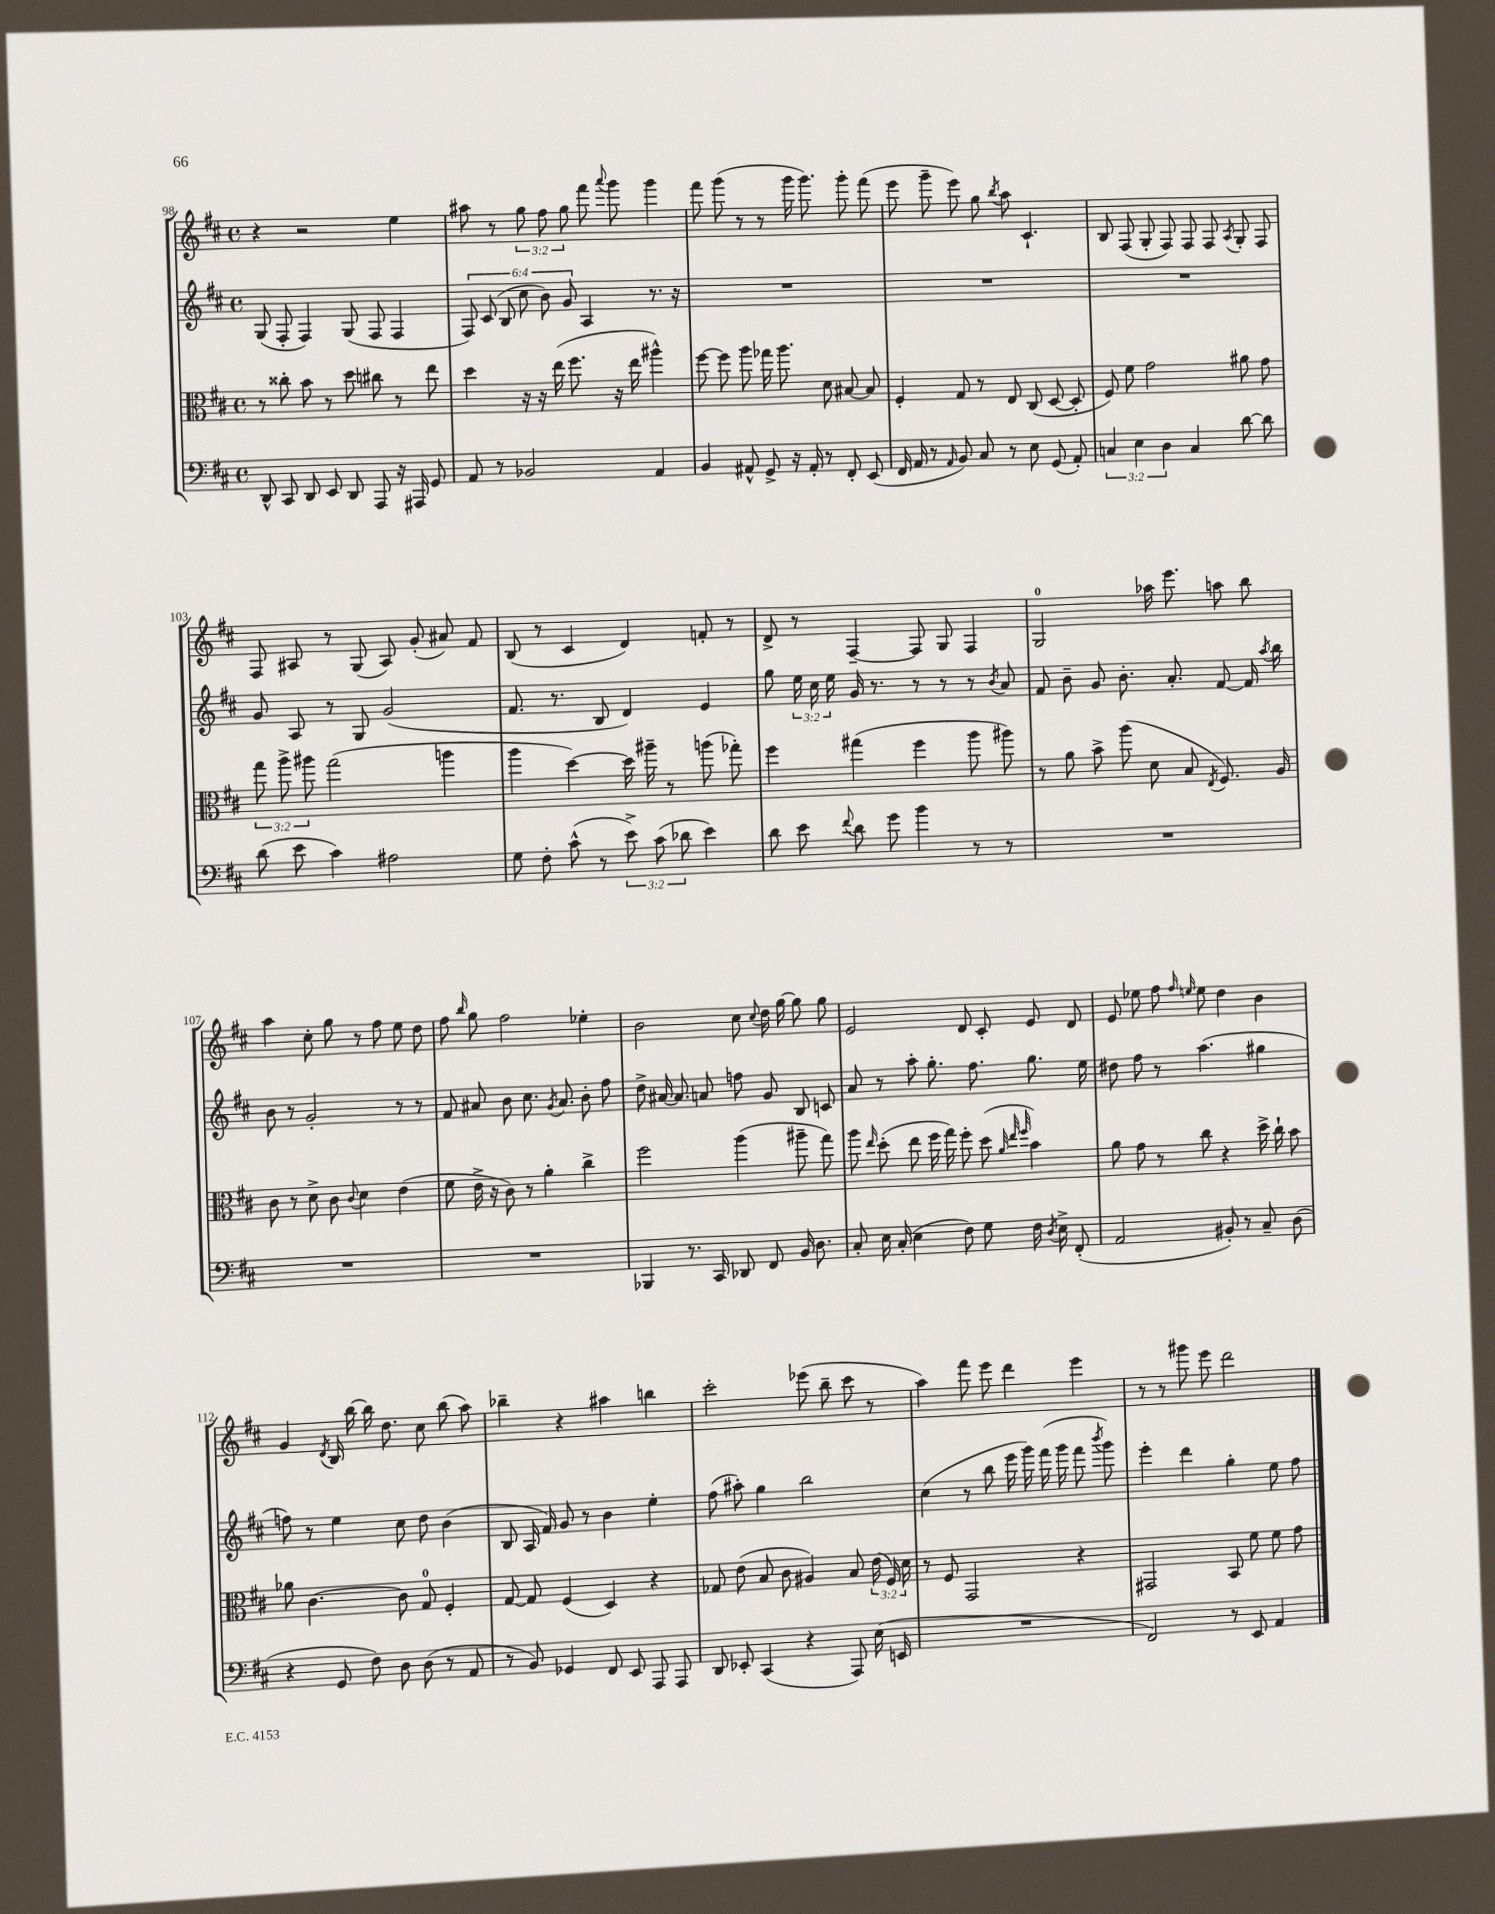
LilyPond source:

<<
\new StaffGroup <<
\new Staff = "s0" {
    \clef treble \key d \major \defaultTimeSignature \time 4/4 \override Staff.TupletNumber.text = #tuplet-number::calc-fraction-text
    \autoBeamOff r4 r2 e''4 |
    ais''8 r8 \tuplet 3/2 { g''8 fis''8 g''8 } fis'''8 \appoggiatura { a'''8 } g'''8 g'''4 |
    fis'''8 g'''8( r8 r8 g'''16 g'''8.) g'''8-. fis'''8( |
    e'''8 g'''8-- e'''8) g''8 \acciaccatura { b''8 } a''8 cis'4.-! |
    b8 fis8( g8-. fis8) fis8 fis8 \acciaccatura { a8 } g8-. fis8 |
    fis8 ais8 r8 g8( ais8) g'8-.( ais'8) fis'8 |
    b8( r8 cis'4 d'4) f'8-. r8 |
    d'8-> r8 fis4~-- fis8 g8 fis4 |
    g2-0 aes''16 e'''8. a''8 b''8 |
    a''4 cis''8-. g''8 r8 fis''8 e''8 d''8 |
    fis''8 \grace { b''16 } g''8 fis''2 ees''4-. |
    b'2 cis''8 \appoggiatura { cis''8 } d''16 g''16~ g''8 g''8 |
    e'2 d'8 cis'8-. e'8 d'8 |
    e'8 ees''8 fis''8 \grace { fis''16 e''16 } e''8 d''4 b'4 |
    g'4 \acciaccatura { d'8 } b16 b''16~ b''16 d''8. cis''8 b''8( a''8) |
    bes''4-- r4 ais''4 b''4 |
    cis'''2-. ees'''8( b''8-- cis'''8 r8 |
    a''4) fis'''8 e'''8 d'''4 e'''4 |
    r8 r8 gis'''8 e'''8 d'''2 \bar "|." |
}
\new Staff = "s1" {
    \clef treble \key d \major \defaultTimeSignature \time 4/4 \override Staff.TupletNumber.text = #tuplet-number::calc-fraction-text
    \autoBeamOff g8( fis8-. fis4) g8( fis8 fis4 |
    \tuplet 6/4 { fis8) cis'8( b8 cis''8 b'8) g'8 } a4 r8. r16 |
    R1 |
    R1 |
    R1 |
    g'8 a8 r8 g8 g'2( |
    fis'8. r8. b8 d'4) e'4 |
    g''8 \tuplet 3/2 { e''16 cis''16 e''16 } g'16 r8. r8 r8 r8 \acciaccatura { b'8 } a'8 |
    fis'8 b'8-- g'8 b'8.-. a'8.-. fis'8~ fis'16 \acciaccatura { a''8 } b''16 |
    b'8 r8 g'2-. r8 r8 |
    fis'8 ais'8 b'8 cis''8. \acciaccatura { g'8 } ais'8. b'8-. fis''8 |
    d''8-> ais'16~ ais'8. a'8 f''8 g'8 b8 c'8 |
    a'8 r8 a''8-. g''8.-. fis''8. g''8. e''16 |
    dis''8 fis''8 r8 a''4.( gis''4 |
    f''8) r8 e''4 cis''8 d''8 b'4( |
    b8 a16 fis'16) g'8 r8 b'4 e''4-. |
    fis''8( ais''8-.) g''4 b''2 |
    cis''4( r8 b''8 e'''16 g'''16) fis'''16( g'''16 fis'''8 \acciaccatura { b'''8 } g'''8) |
    e'''4-. d'''4 g''4-. e''8 fis''8 \bar "|." |
}
\new Staff = "s2" {
    \clef alto \key d \major \defaultTimeSignature \time 4/4 \override Staff.TupletNumber.text = #tuplet-number::calc-fraction-text
    \autoBeamOff r8 cisis''8-. b'8 r8 d''8 cis''8 r8 e''8 |
    d''4 r16 r16 e''16( fis''8. r16 e''16 ais''4-^) |
    fis''8~ fis''8 a''8 ges''16 a''8. d'8 bis8~ bis8 |
    fis4-. g8 r8 e8 cis8( d8~ d8-. |
    fis8) fis'8 g'2 ais'8 g'8 |
    \tuplet 3/2 { g''8 a''8-> ais''8 } g''2( a''4 |
    a''4 d''4~) d''16 ais''16-- r8 a''8( ges''8-.) |
    fis''4 gis''4( fis''4 a''8 ais''8) |
    r8 a'8 b'8-> a''8( d'8 b8 \acciaccatura { e8 } fis8.) a16 |
    cis'8 r8 d'8-> cis'8 \appoggiatura { cis'8 } d'4 e'4( |
    fis'8 e'16-> r16 cis'8) r8 a'4-. cis''4-> |
    fis''2 a''4( ais''8-- g''8) |
    a''8 \grace { e''16 } d''8-.( e''8 fis''16 g''16) fis''8-. d''8( \grace { a'32 e''32 fis''32 } b'4) |
    a'8 g'8 r8 cis''8 r4 d''16-> cis''16-! b'8 |
    aes'8 cis'4.~ cis'8 g8-0 fis4-. |
    g8~ g8 fis4( d4) r4 |
    ges8 e'8( b8 cis'8 ais4) b8 \tuplet 3/2 { e'16( fis16) d'16 } |
    r8 fis8 g,2 r4 |
    gis,2 b,8 fis'8 fis'8 g'8 \bar "|." |
}
\new Staff = "s3" {
    \clef bass \key d \major \defaultTimeSignature \time 4/4 \override Staff.TupletNumber.text = #tuplet-number::calc-fraction-text
    \autoBeamOff d,8-^ cis,8 d,8 e,8 d,8 a,,8 r16 ais,,16 g,8 |
    a,8 r8 bes,2 a,4 |
    b,4 ais,8-^ g,8-> r16 ais,16-. r8 fis,8-. e,8( |
    fis,16 a,16 r8 \grace { a,16 } b,8) cis8 r8 e8 g,8( a,8-.) |
    \tuplet 3/2 { c4 e4 d4 } c4 d'8~ d'8 |
    d'8( e'8 cis'4) ais2 |
    g8 fis8-. cis'8-^( r8 \tuplet 3/2 { e'8->) cis'8( des'8 } e'4) |
    d'8 e'8 \appoggiatura { fis'8 } d'8 g'8 b'4 r8 r8 |
    R1 |
    R1 |
    R1 |
    bes,,4 r8. cis,16 des,8 fis,8 b,16 d8. |
    cis8-. e16 cis16-.( e4 fis8) g8 fis16 \acciaccatura { d8 } e16-> fis,8-.( |
    a,2 bis,8-.) r8 cis8-- d8( |
    r4 g,8 fis8) d8 d8( r8 a,8 |
    r8 b,8) ges,4 fis,8 e,8 a,,8 a,,8 |
    d,8 ees,8-. cis,4( r4 a,,8) e16( e,16 |
    R1 |
    fis,2) r8 e,8 a,4 \bar "|." |
}
>>
>>
\layout { \context { \Score currentBarNumber = #98 } }
